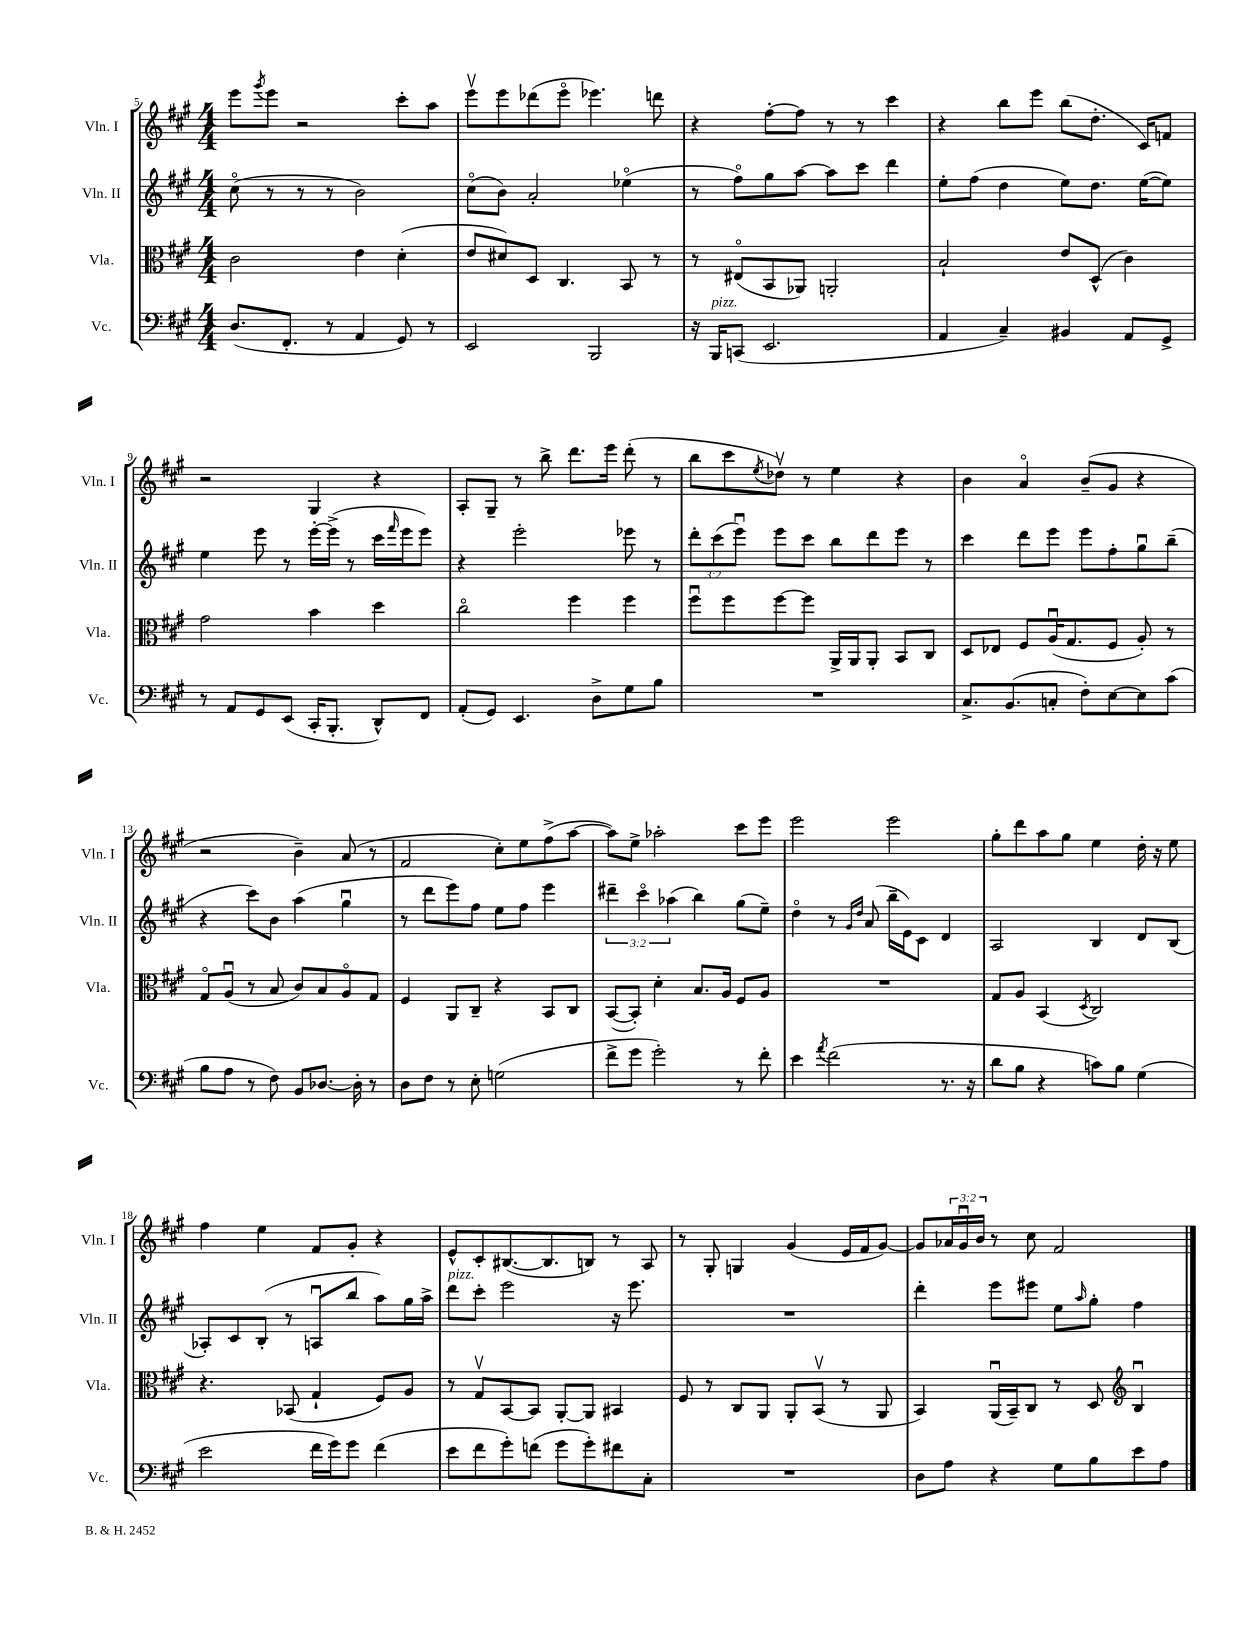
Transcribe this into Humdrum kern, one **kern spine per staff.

**kern	**kern	**kern	**kern
*part4	*part3	*part2	*part1
*staff4	*staff3	*staff2	*staff1
*I"Vc.	*I"Vla.	*I"Vln. II	*I"Vln. I
*I'Vc.	*I'Vla.	*I'Vln. II	*I'Vln. I
*clefF4	*clefC3	*clefG2	*clefG2
*k[f#c#g#]	*k[f#c#g#]	*k[f#c#g#]	*k[f#c#g#]
*M4/4	*M4/4	*M4/4	*M4/4
=5	=5	=5	=5
(8.D/L	2c#\	(8cc#\	8eee\L
.	.	.	8qggg#/
.	.	8r	8eee\J
8.FF#'/J	.	.	.
.	.	8r	2r
8r	.	8r	.
4AA/	4e\	2b\)	.
8GG#/)	(4d'\	.	8ccc#'\L
8r	.	.	8aa\J
=6	=6	=6	=6
2EE/	8e/L	(8cc#\L	8eeev\L
.	8d#X/)	8b\J)	8eee\
.	8D/J	2a'/	(8ddd-X\
.	4.C#/	.	8eee\J
2BBB/	.	.	4.eee-X\)
.	8BB/	(4ee-X\	.
.	8r	.	8dddn\
=7	=7	=7	=7
16r	8r	8r	4r
!LO:TX:a:i:t=pizz.	!	!	!
16BBB/KL	.	.	.
(8CCn/J	(8E#X/L	8ff#\L)	.
2.EE/	8BB/	8gg#\	[8ff#'\L
.	8AA-X/J)	[8aa\J	8ff#\J]
.	2AAn'/	8aa\L]	8r
.	.	8ccc#\J	8r
.	.	4ddd\	4ccc#\
=8	=8	=8	=8
4AA/	2B`/	8ee'\L	4r
.	.	(8ff#\J	.
4C#~/)	.	4dd\	8bb\L
.	.	.	8eee\J
4BB#X/	8e/L	8ee\L)	(8bb\L
.	(8D^^/J	8.dd\J	8.dd'\J
8AA/L	4c#\)	.	.
.	.	([16ee\KL	16c#/KL)
8GG#^/J	.	8ee\J])	8fn/J
!!LO:LB:g=z
=9	=9	=9	=9
8r	2g#\	4ee\	2r
8AA/L	.	.	.
8GG#/	.	8eee\	.
(8EE/J	.	8r	.
16CC#'/KL	4b\	[16eee'\LL	4G#/
8.BBB'/J	.	(16eee^\JJ]	.
.	.	8r	.
8DD^^/L)	4dd\	16ccc#\LL	4r
.	.	16qqfff#/	.
.	.	16eee\J	.
8FF#/J	.	8eee\J)	.
=10	=10	=10	=10
(8AA'/L	2cc#\	4r	8A'/L
8GG#/J)	.	.	8G#~/J
4.EE/	.	2eee'\	8r
.	.	.	8bb^\
.	4ff#\	.	8.ddd\L
8D^\L	.	.	.
.	.	.	16eee\Jk
8G#\	4ff#\	8eee-X\	(8ddd'\
8B\J	.	8r	8r
=11	=11	=11	=11
1r	8ff#u\L	12ddd'\L	8bb\L
.	.	(12ccc#\	.
.	8ff#\	.	8ccc#\
.	.	12eeeu\J)	.
.	.	.	8qee/
.	[8ff#\	8eee\L	8dd-Xv\J)
.	8ff#\J]	8ccc#\J	8r
.	16AA^/LL	8bb\L	4ee\
.	16AA/J	.	.
.	8AA'/J	8ddd\	.
.	8BB/L	8eee\J	4r
.	8C#/J	8r	.
=12	=12	=12	=12
8.C#^/L	8D/L	4ccc#\	4b\
.	8E-X/J	.	.
(8.BB/	.	.	.
.	8F#/L	8ddd\L	4a/
8Cn'/J	(16Au/K	8eee\J	.
.	8.G#/	.	.
8F#'\L)	.	8eee\L	(8b~/L
[8E\	8F#/J	8ff#'\	8g#/J
8E\]	8A'/)	8gg#u\	4r
(8c#\J	8r	(8bb~\J	.
!!LO:LB:g=z
=13	=13	=13	=13
8B\L	8G#/L	4r	2r
8A\J	(8Au/J	.	.
8r	8r	8ccc#\L)	.
8F#\)	8B/	8b\J	.
8BB/L	8c#/L)	(4aa\	4b~\)
[8.D-X/J	8B/	.	.
.	8A/	4gg#u\	(8a/
16D-'\]	.	.	.
8r	8G#/J	.	8r
=14	=14	=14	=14
8D\L	4F#/	8r	2f#/
8F#\J	.	8ddd\L	.
8r	8AA/L	8eee\)	.
8E'\	8C#~/J	8ff#\J	.
(2Gn\	4r	8ee\L	8cc#'\L)
.	.	8ff#\J	8ee\
.	8BB/L	4eee\	(8ff#^\
.	8C#/J	.	[8aa\J
=15	=15	=15	=15
8f#^\L	([8BB/L	6ddd#X~\	8aa\L])
8g#\J	8BB'/J])	.	8ee^\J
.	.	6ccc#\	.
2g#'\)	4d'\	.	2aa-X'\
.	.	(6aa-X\	.
.	8.B/L	4bb\)	.
.	16A/Jk	.	.
8r	8F#/L	(8gg#\L	8ccc#\L
8f#'\	8A/J	8ee~\J)	8eee\J
=16	=16	=16	=16
4e\	1r	4dd\	2eee\
8qa/	.	.	.
(2f#\	.	8r	.
.	.	16qqg#/LL	.
.	.	16qqdd/JJ	.
.	.	(8a/	.
.	.	16bb~\LL	2eee\
.	.	16e\J)	.
.	.	8c#\J	.
8.r	.	4d/	.
16r	.	.	.
=17	=17	=17	=17
8d\L	8G#/L	2A/	8gg#'\L
8B\J	8A/J	.	8ddd\
4r	(4BB/	.	8aa\
.	.	.	8gg#\J
.	8qD/	.	.
8cn\L)	2C#/)	4B/	4ee\
8B\J	.	.	.
(4G#\	.	8d/L	16dd'\
.	.	.	16r
.	.	(8B/J	8ee\
!!LO:LB:g=z
=18	=18	=18	=18
2e\	4.r	8A-X'/L)	4ff#\
.	.	8c#/	.
.	.	(8B'/J	4ee\
.	(8BB-X/	8r	.
16f#\LL	4G#`/	8Anu/L	8f#/L
16g#\J)	.	.	.
8g#\J	.	8bb/J	8g#'/J
(4f#\	8F#/L)	8aa\L)	4r
.	8A/J	16gg#\L	.
.	.	16aa^\JJ	.
=19	=19	=19	=19
!	!	!LO:TX:a:i:t=pizz.	!
8e\L	8r	8ddd\L	8e^^/L
8f#\	8G#v/L	8ccc#'\J	8c#'/
8g#'\)	[8BB/	2eee\	([8.B#X/
(8fn\J	8BB/J]	.	.
.	.	.	8.B#/]
8g#\L	[8AA'/L	.	.
8g#'\)	8AA/J]	.	8Bn/J)
8f#X\	4BB#X/	16r	8r
.	.	8.eee\	.
8C#'\J	.	.	8A/
=20	=20	=20	=20
1r	8F#/	1r	8r
.	8r	.	8G#'/
.	8C#/L	.	4Gn/
.	8AA/J	.	.
.	8AA'/L	.	(4g#/
.	(8BBv/J	.	.
.	8r	.	16e/LL
.	.	.	16f#/J
.	8AA/	.	[8g#/J)
=21	=21	=21	=21
8D\L	4BB/)	4ddd'\	8g#/L]
8A\J	.	.	24a-X/L
.	.	.	24g#u/
.	.	.	24b/JJ
4r	(16AAu/LL	8eee\L	8r
.	16BB~/J)	.	.
.	8C#/J	8eee#X\J	8cc#\
8G#\L	8r	8ee\L	2f#/
.	.	16qqaa/	.
8B\	8D/	8gg#'\J	.
*	*clefG2	*	*
8e\	4Bu/	4ff#\	.
8A\J	.	.	.
==	==	==	==
*-	*-	*-	*-
